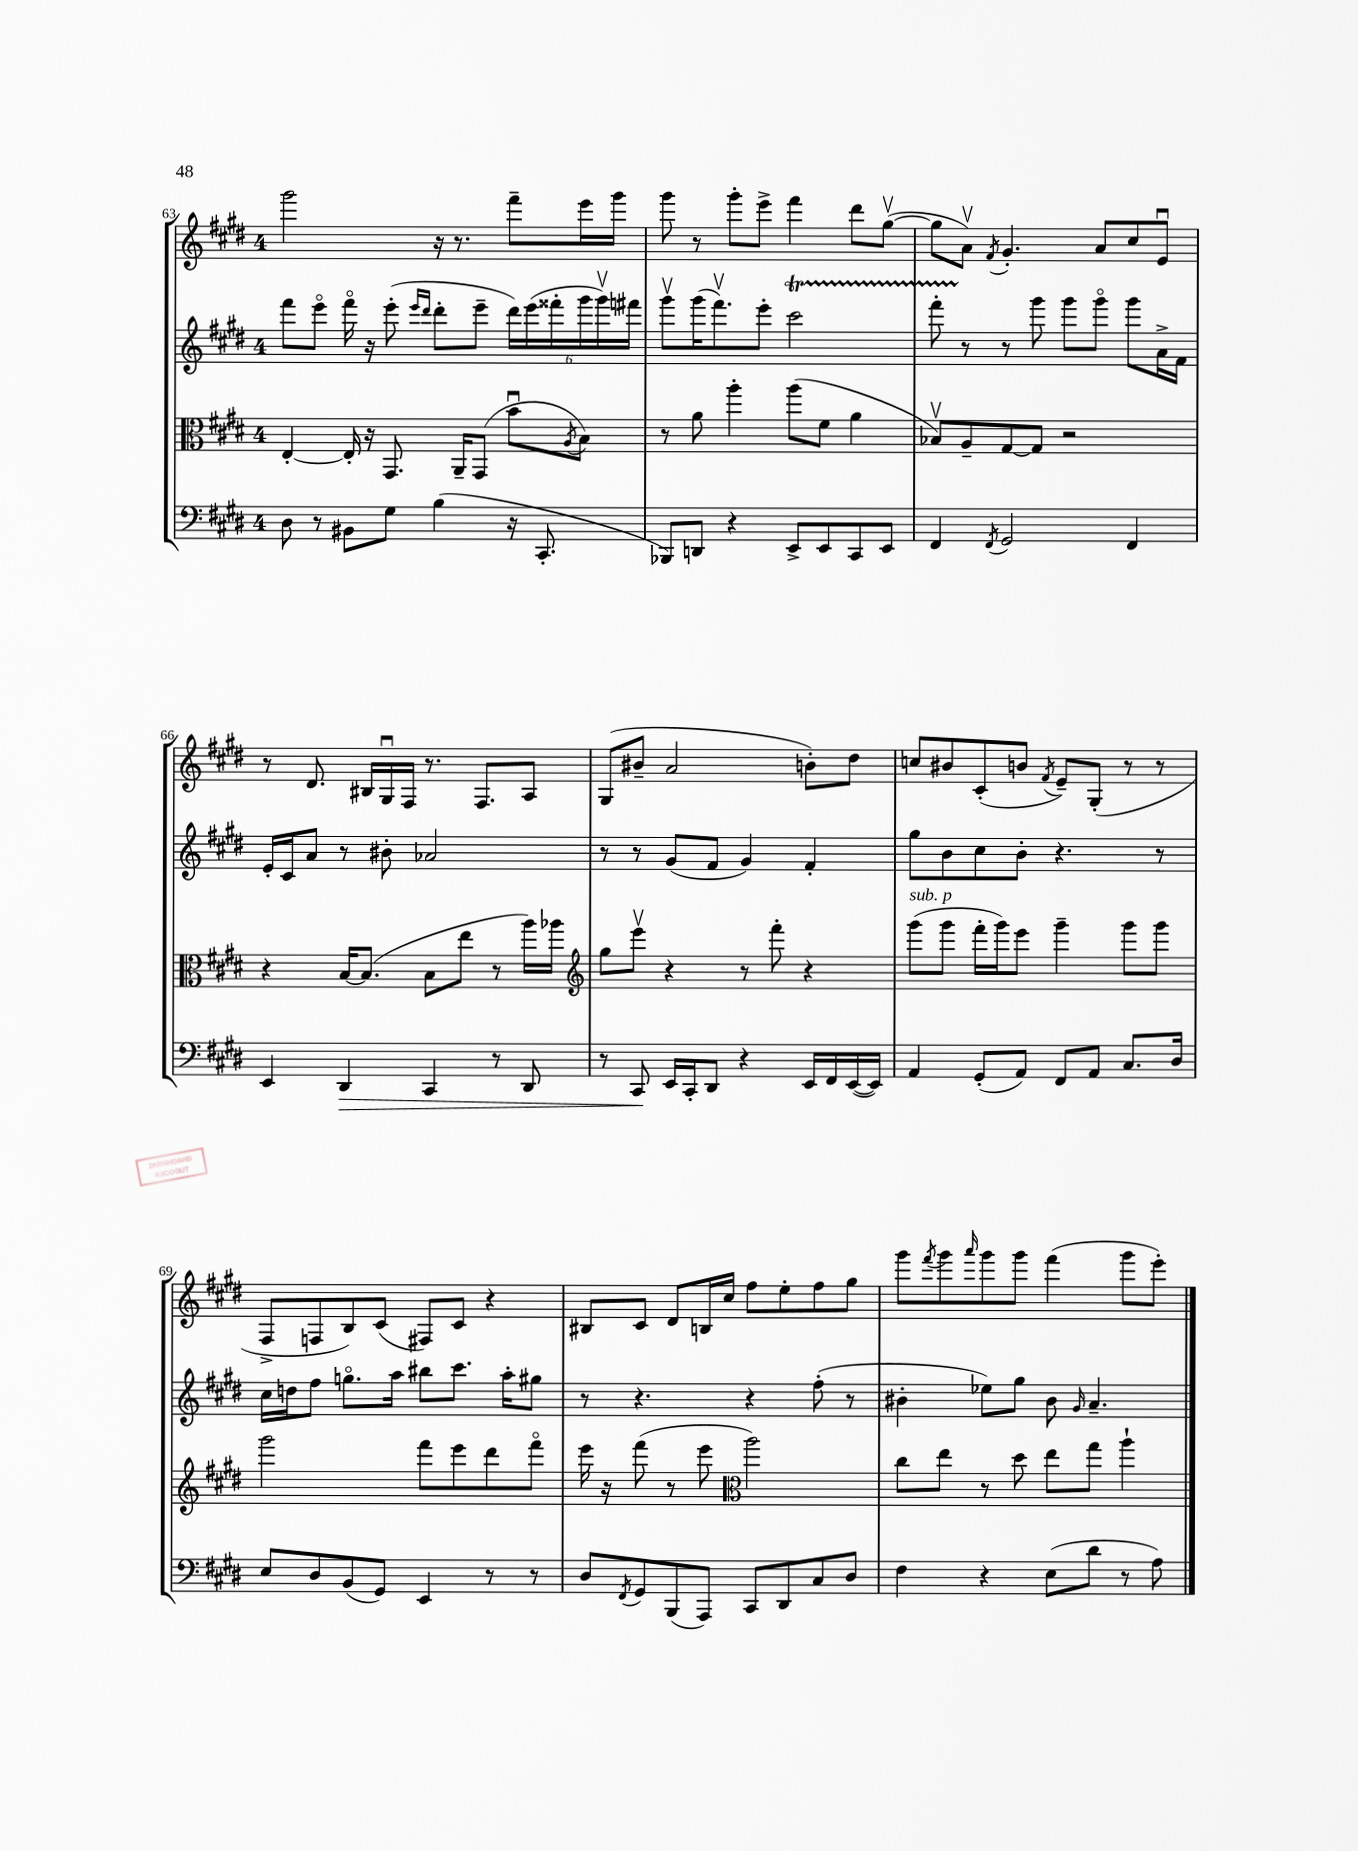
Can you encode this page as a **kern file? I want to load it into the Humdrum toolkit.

**kern	**dynam	**kern	**kern	**kern
*part4	*part4	*part3	*part2	*part1
*staff4	*staff4	*staff3	*staff2	*staff1
*clefF4	*	*clefC3	*clefG2	*clefG2
*k[f#c#g#d#]	*	*k[f#c#g#d#]	*k[f#c#g#d#]	*k[f#c#g#d#]
*M4/4	*	*M4/4	*M4/4	*M4/4
=63	=63	=63	=63	=63
8D#\	.	[4E'/	8fff#\L	2ggg#\
8r	.	.	8eee\J	.
8BB#X\L	.	16E'/]	16fff#\	.
.	.	16r	16r	.
8G#\J	.	8.GG#/	(8eee'\	.
.	.	.	16qqeee/LL	.
.	.	.	16qqddd#/JJ	.
(4B\	.	.	8ddd#'\L	16r
.	.	16AA~/KL	.	8.r
.	.	(8GG#/J	8eee~\J	.
16r	.	8bu\L	24ddd#\LL)	8fff#~\L
.	.	.	(24eee\	.
8.CC#'/	.	.	.	.
.	.	.	24fff##X'\	.
.	.	8qA/	.	.
.	.	8B\J)	24ggg#\	16eee\L
.	.	.	24ggg#v\)	.
.	.	.	.	16ggg#\JJ
.	.	.	24fff#X\JJ	.
=64	=64	=64	=64	=64
8BBB-X/L)	.	8r	8ggg#v\L	8ggg#\
8DDn/J	.	8a\	(16ggg#\K	8r
.	.	.	8.fff#v\)	.
4r	.	4aa'\	.	8ggg#'\L
.	.	.	8eee'\J	8eee^\J
8EE^/L	.	(8aa\L	2ccc#T\	4fff#\
8EE/	.	8f#\J	.	.
8CC#/	.	4a\	.	8ddd#\L
8EE/J	.	.	.	([8gg#v\J
=65	=65	=65	=65	=65
4FF#/	.	8B-Xv/L)	8fff#TTT'\	8gg#\L]
.	.	8A~/	8r	8av\J)
8qFF#/	.	.	.	8qf#/
2GG#/	.	[8G#/	8r	4.g#'/
.	.	8G#/J]	8ggg#\	.
.	.	2r	8ggg#\L	.
.	.	.	8ggg#\J	8a/L
4FF#/	.	.	8ggg#\L	8cc#/
.	.	.	16a^\L	8eu/J
.	.	.	16f#\JJ	.
!!LO:LB:g=z
=66	=66	=66	=66	=66
4EE/	.	4r	16e'/LL	8r
.	.	.	16c#/J	.
.	.	.	8a/J	8.d#/
!	!LO:HP:b	!	!	!
4DD#/	>	[16B/KL	8r	.
.	.	(8.B/J]	.	16B#X/LL
.	.	.	8b#X'\	16G#u/
.	.	.	.	16F#/JJ
4CC#/	.	8B\L	2a-X/	8.r
.	.	8ee\J	.	.
.	.	.	.	8.F#/L
8r	.	8r	.	.
8DD#/	.	16aa\LL)	.	8A/J
.	.	16aa-X\JJ	.	.
=67	=67	=67	=67	=67
*	*	*clefG2	*	*
8r	.	8gg#\L	8r	(8G#/L
8CC#/	.	8eeev\J	8r	8b#X~/J
16EE/LL	]	4r	(8g#/L	2a/
16CC#'/J	.	.	.	.
8DD#/J	.	.	8f#/J	.
4r	.	8r	4g#/)	.
.	.	8fff#'\	.	.
16EE/LL	.	4r	4f#'/	8bn'\L)
16FF#/	.	.	.	.
([16EE/	.	.	.	8dd#\J
16EE/JJ])	.	.	.	.
=68	=68	=68	=68	=68
!	!	!LO:TX:a:i:t=sub. p	!	!
4AA/	.	(8ggg#\L	8gg#\L	8ccn/L
.	.	8ggg#\J	8b\	8b#X/
(8GG#'/L	.	16fff#'\LL	8cc#\	(8c#'/
.	.	16ggg#\J)	.	.
8AA/J)	.	8eee\J	8b'\J	8bn/J
.	.	.	.	8qf#/
8FF#/L	.	4ggg#~\	4.r	8e~/L)
8AA/J	.	.	.	(8G#'/J
8.C#/L	.	8ggg#\L	.	8r
.	.	8ggg#\J	8r	8r
16D#/Jk	.	.	.	.
!!LO:LB:g=z
=69	=69	=69	=69	=69
8E/L	.	2ggg#\	16cc#\LL	8F#^/L
.	.	.	16ddn\J	.
8D#/	.	.	8ff#\J	8Fn/
(8BB/	.	.	8.ggn\L	8B/)
8GG#/J)	.	.	.	(8c#/J
.	.	.	16aa\Jk	.
4EE/	.	8fff#\L	8bb#X\L	8F#X/L)
.	.	8eee\	8.ccc#\J	8c#/J
8r	.	8ddd#\	.	4r
.	.	.	16aa'\KL	.
8r	.	8fff#\J	8gg#X\J	.
=70	=70	=70	=70	=70
8D#/L	.	16eee\	8r	8B#X/L
.	.	16r	.	.
8qFF#/	.	.	.	.
8GG#/	.	(8fff#\	4.r	8c#/J
(8BBB/	.	8r	.	8d#/L
8AAA/J)	.	8eee\	.	16Bn/L
.	.	.	.	16cc#/JJ
*	*	*clefC3	*	*
8CC#/L	.	2aa\)	4r	8ff#\L
8DD#/	.	.	.	8ee'\
8C#/	.	.	(8ff#'\	8ff#\
8D#/J	.	.	8r	8gg#\J
=71	=71	=71	=71	=71
4F#\	.	8cc#\L	4b#X'\	8ggg#\L
.	.	.	.	8qfff#/
.	.	8ee\J	.	8ggg#\
.	.	.	.	16qqaaa/
4r	.	8r	8ee-X\L)	8ggg#\
.	.	8dd#\	8gg#\J	8ggg#\J
(8E\L	.	8ee\L	8b#\	(4fff#\
.	.	.	16qqg#/	.
8d#\J	.	8gg#\J	4.a~/	.
8r	.	4aa`\	.	8ggg#\L
8A\)	.	.	.	8eee'\J)
==	==	==	==	==
*-	*-	*-	*-	*-
